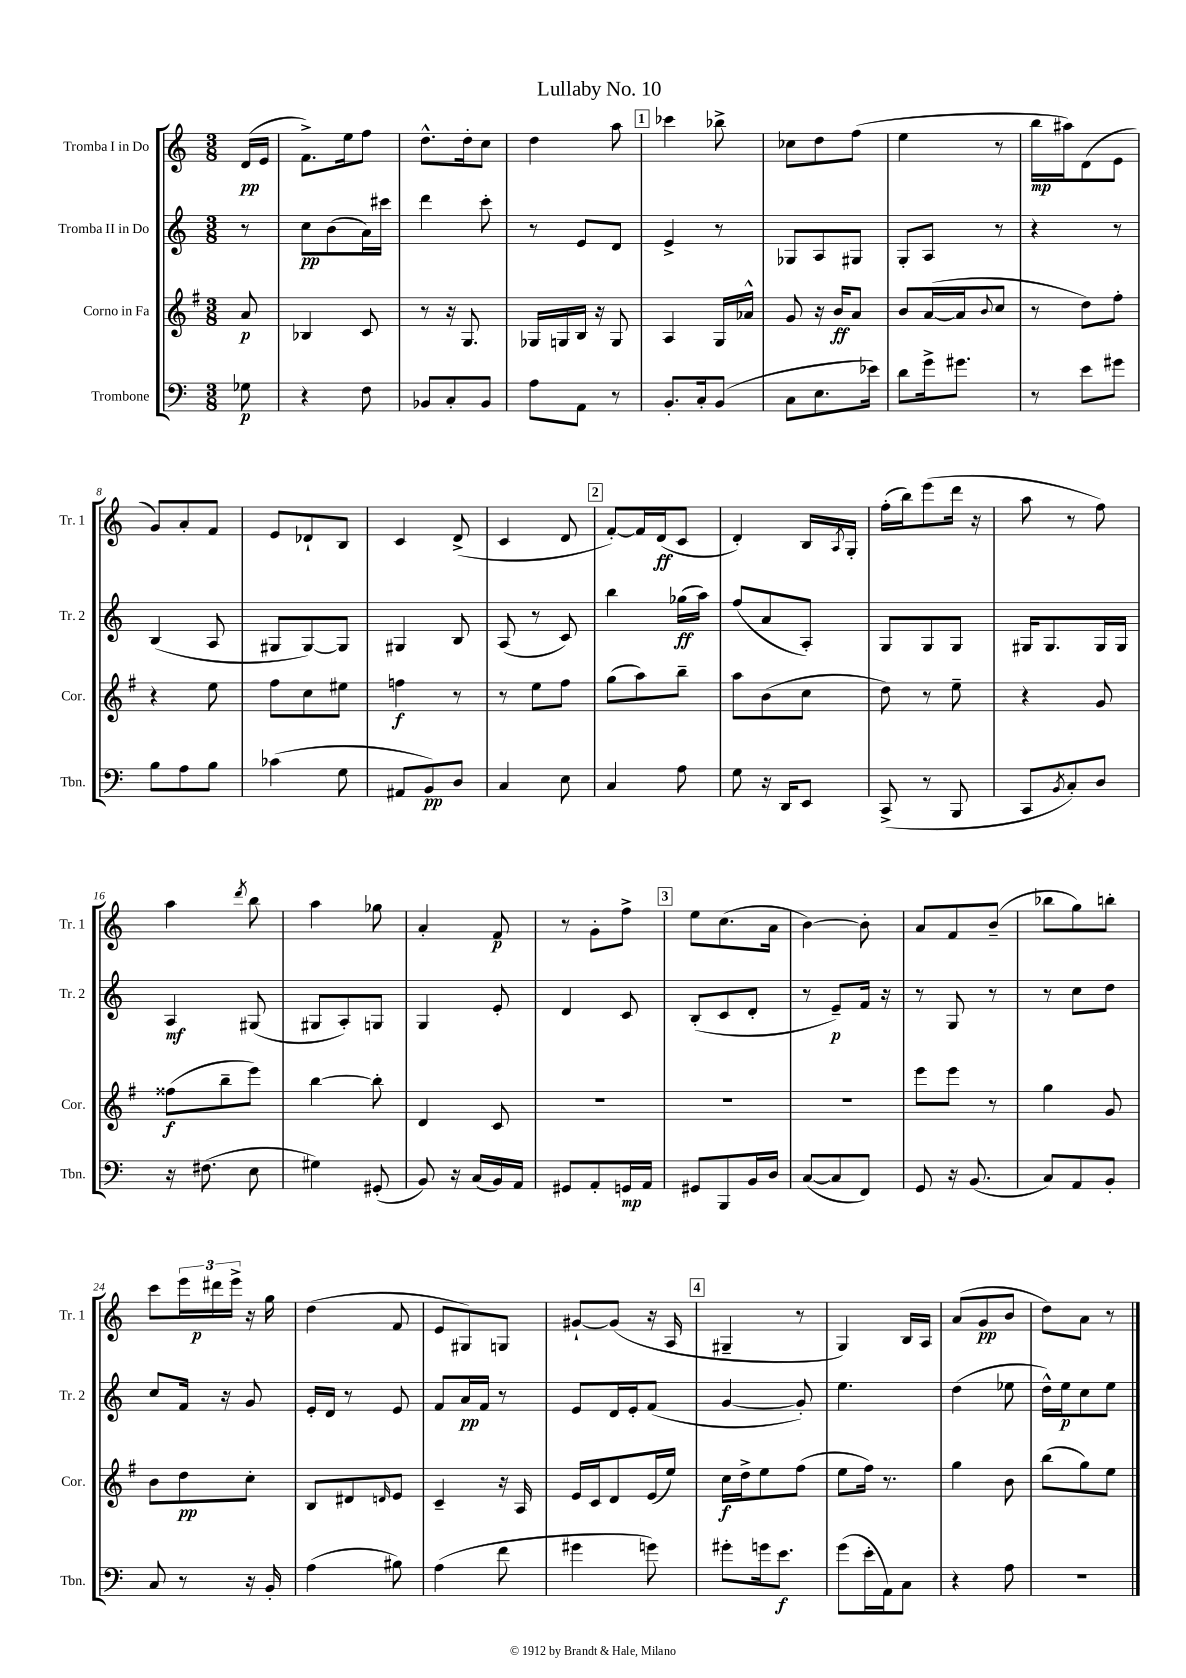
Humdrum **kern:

**kern	**kern	**kern	**kern
*staff4	*staff3	*staff2	*staff1
*clefF4	*clefG2	*clefG2	*clefG2
*k[]	*k[f#]	*k[]	*k[]
*M3/8	*M3/8	*M3/8	*M3/8
8G-	8a	8r	(16d
.	.	.	16e
=	=	=	=
4r	4B-	8cc	8.f^)
.	.	(8b	.
.	.	.	16ee
8F	8c	16a)	8ff
.	.	16ccc#	.
=	=	=	=
8BB-	8r	4ddd	8.dd^^
8C'	16r	.	.
.	8.G	.	16dd'
8BB-	.	8ccc'	8cc
=	=	=	=
8A	16G-	8r	4dd
.	16G	.	.
8AA	16B	8e	.
.	16r	.	.
8r	8G	8d	8aa
=	=	=	=
8.BB'	4A	4e^	4ccc-
16C'	.	.	.
(8BB	16G	8r	8bb-^
.	16a-^^	.	.
=	=	=	=
8C	8g	8G-	8cc-
8.E	16r	8A	8dd
.	16b	.	.
.	8a	8G#	(8ff
16e-)	.	.	.
=	=	=	=
8d	8b	8G'	4ee
16g^	([16a	8A	.
8.g#	16a]	.	.
.	8qqb	.	.
.	8cc	8r	8r
=	=	=	=
8r	8r	4r	16bb
.	.	.	16aa#)
8e	8dd)	.	(8d
8g#	8ff#'	8r	8e
=	=	=	=
8B	4r	(4B	8g)
8A	.	.	8a'
8B	8ee	8A	8f
=	=	=	=
(4c-	8ff#	8G#	8e
.	8cc	[8G#)	8d-`
8G	8ee#	8G#]	8B
=	=	=	=
8AA#	4ff	4G#	4c
8BB)	.	.	.
8D	8r	8B	(8d^
=	=	=	=
4C	8r	(8A	4c
.	8ee	8r	.
8E	8ff#	8c)	8d
=	=	=	=
4C	(8gg	4bb	[8f')
.	8aa)	.	16f]
.	.	.	(16d
8A	8bb~	(16gg-	8c
.	.	16aa)	.
=	=	=	=
8G	8aa	(8ff	4d')
16r	(8b	8a	.
16DD	.	.	.
8EE	8cc	8A')	16B
.	.	.	8qA
.	.	.	16G'
=	=	=	=
(8CC^	8dd)	8G	(16ff'
.	.	.	16bb)
8r	8r	8G	(8eee
8BBB	8ee~	8G	16ddd
.	.	.	16r
=	=	=	=
8CC	4r	16G#	8aa
.	.	8.G#	.
8qBB	.	.	.
8C')	.	.	8r
8D	8g	16G#	8ff)
.	.	16G#	.
=	=	=	=
16r	(8ff##	4A	4aa
(8.F#	.	.	.
.	8bb~	.	.
.	.	.	8qddd
8E	8eee)	(8G#	8bb
=	=	=	=
4G#)	[4bb	8G#	4aa
.	.	8A')	.
(8GG#'	8bb']	8G	8gg-
=	=	=	=
8BB)	4d	4G	4a'
16r	.	.	.
(16C	.	.	.
16BB)	8c	8e'	8f
16AA	.	.	.
=	=	=	=
8GG#	4.r	4d	8r
8AA'	.	.	8g'
16GG	.	8c	8ff^
16AA	.	.	.
=	=	=	=
8GG#	4.r	(8B'	8ee
8BBB	.	8c	(8.cc
16BB	.	8d'	.
16D	.	.	16a
=	=	=	=
([8C	4.r	8r	[4b)
8C]	.	8e~)	.
8FF)	.	16f	8b']
.	.	16r	.
=	=	=	=
8GG	8eee	8r	8a
16r	8eee	8G	8f
(8.BB	.	.	.
.	8r	8r	(8b~
=	=	=	=
8C)	4gg	8r	8bb-
8AA	.	8cc	8gg)
8BB'	8g	8dd	8bb'
=	=	=	=
8C	8b	8cc	8ccc
8r	8dd	16f	24eee
.	.	.	24ddd#
.	.	16r	.
.	.	.	24eee^
16r	8cc'	8g	16r
16BB'	.	.	16gg
=	=	=	=
(4A	8B	16e'	(4dd
.	.	16d	.
.	8d#	8r	.
.	16qqd	.	.
8B#)	8e	8e	8f
=	=	=	=
(4A	4c~	8f	8e
.	.	16a	8G#)
.	.	16f	.
8f	16r	8r	8G
.	16A	.	.
=	=	=	=
4g#	16e	8e	[8g#`
.	16c	.	.
.	8d	16d	(8g#]
.	.	16e'	.
8g)	(16e	(8f	16r
.	16ee)	.	16A
=	=	=	=
8g#'	16cc	[4g	4G#~
.	16dd^	.	.
16g	8ee	.	.
8.e	.	.	.
.	(8ff#	8g'])	8r
=	=	=	=
(8g	8ee	4.ee	4G)
16e'	16ff#)	.	.
16AA)	8.r	.	.
8C	.	.	16B
.	.	.	16A
=	=	=	=
4r	4gg	(4dd	(8a
.	.	.	8g
8A	8b	8ee-	8b
=	=	=	=
4.r	(8bb	16dd^^)	8dd)
.	.	16ee	.
.	8gg)	8cc	8a
.	8ee	8ee	8r
==	==	==	==
*-	*-	*-	*-
